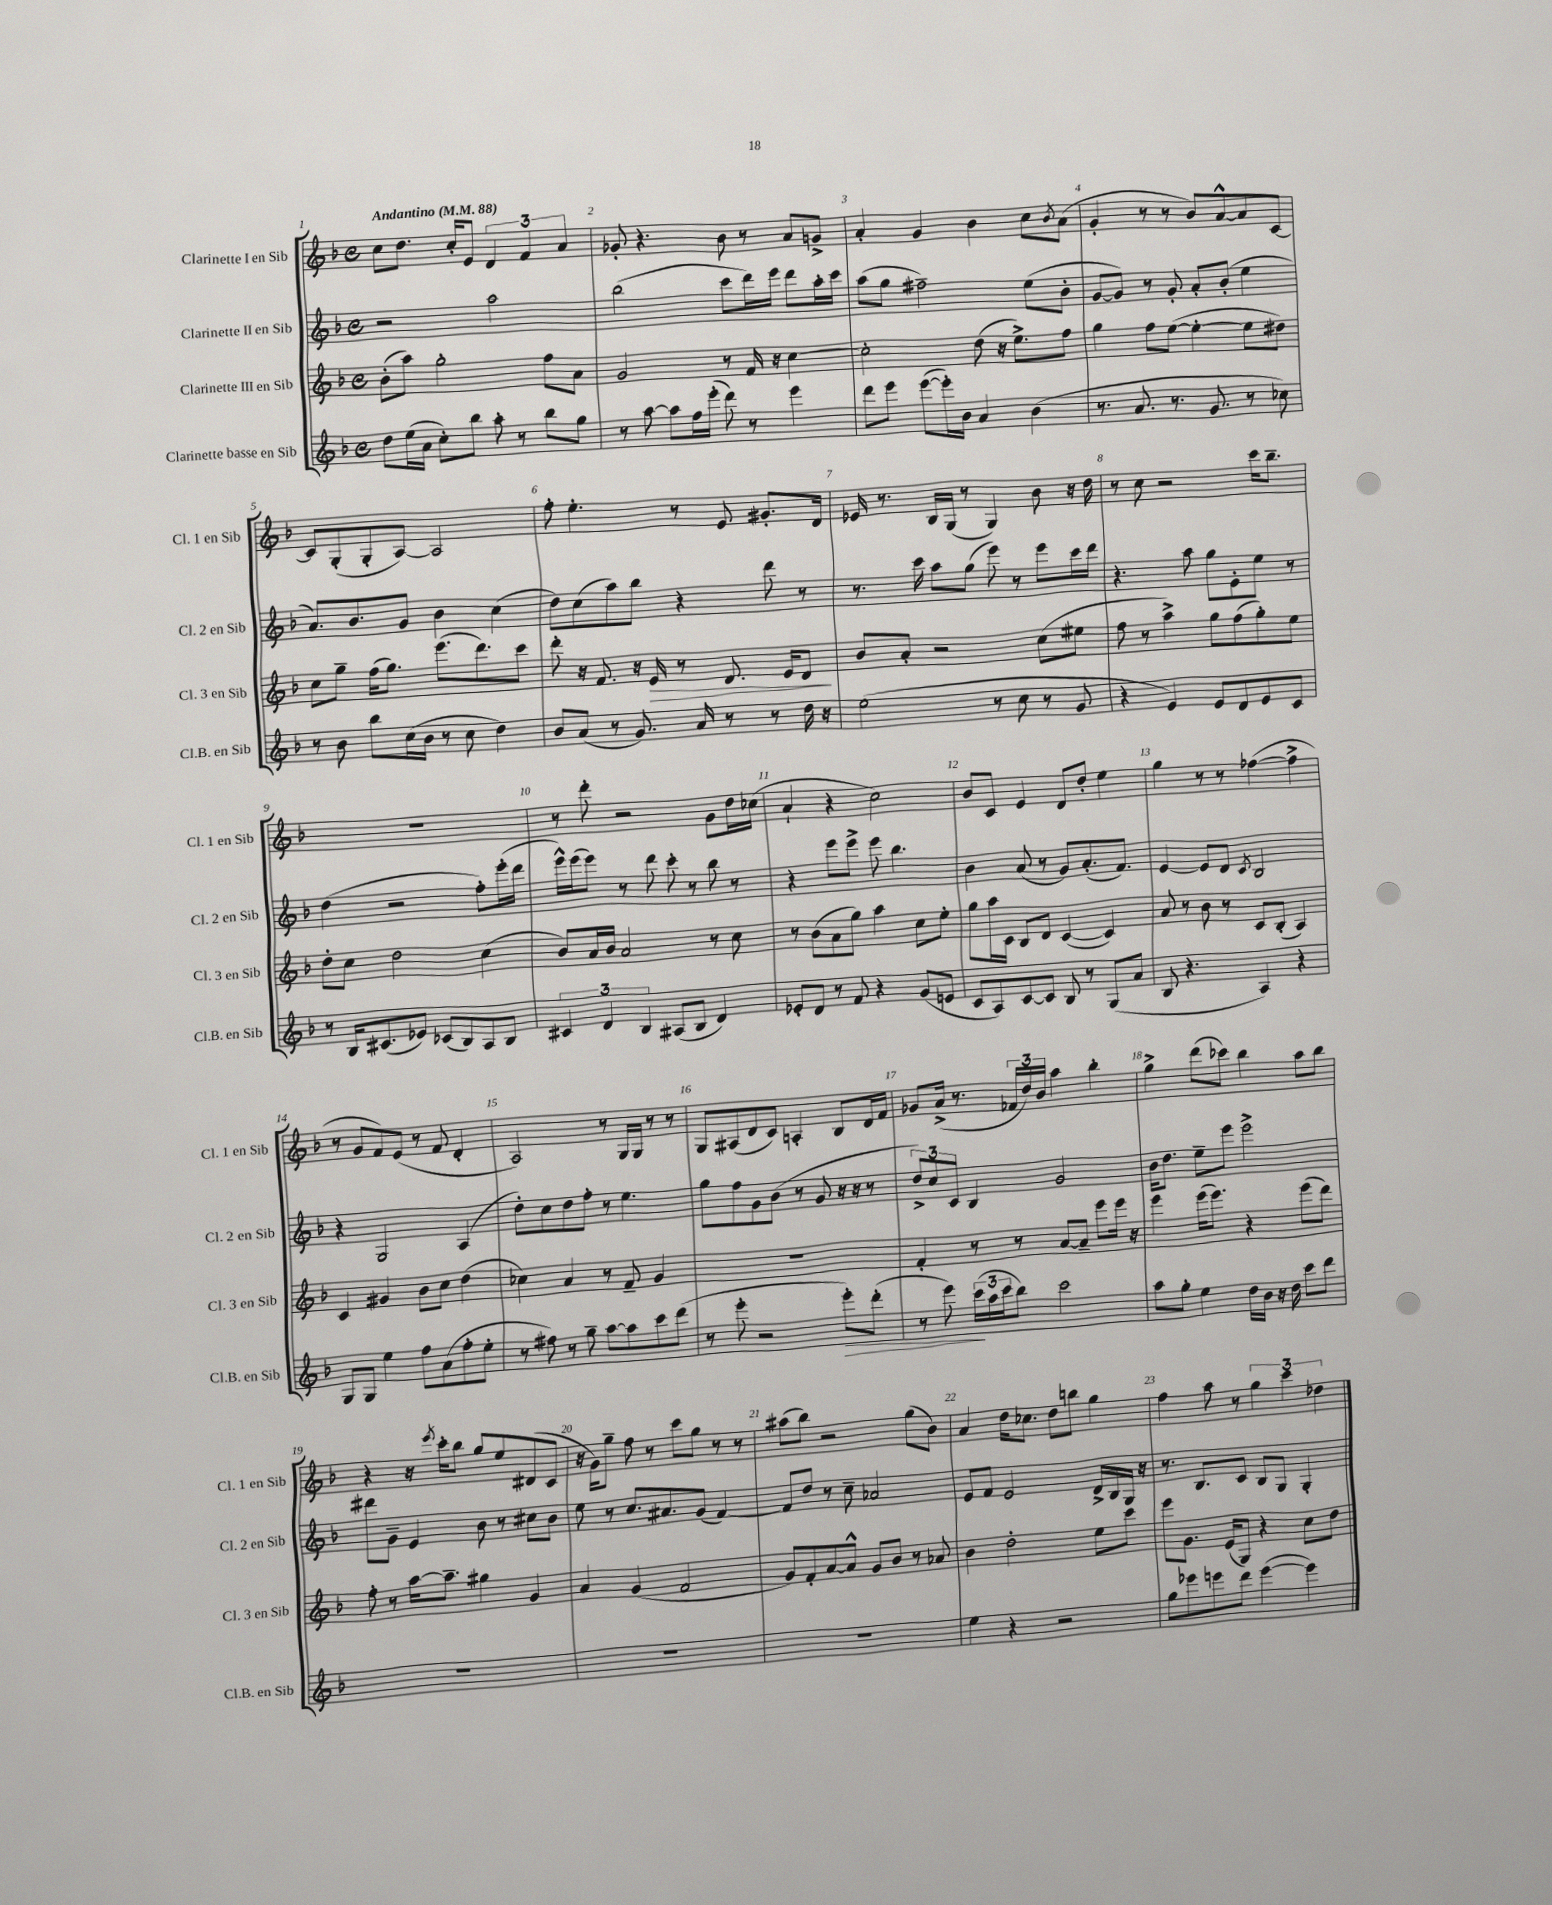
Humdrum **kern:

**kern	**dynam	**kern	**dynam	**kern	**kern
*part4	*part4	*part3	*part3	*part2	*part1
*staff4	*staff4	*staff3	*staff3	*staff2	*staff1
*I"Clarinette basse en Sib	*	*I"Clarinette III en Sib	*	*I"Clarinette II en Sib	*I"Clarinette I en Sib
*I'Cl.B. en Sib	*	*I'Cl. 3 en Sib	*	*I'Cl. 2 en Sib	*I'Cl. 1 en Sib
*clefG2	*	*clefG2	*	*clefG2	*clefG2
*k[b-]	*	*k[b-]	*	*k[b-]	*k[b-]
*M4/4	*	*M4/4	*	*M4/4	*M4/4
*met(c)	*	*met(c)	*	*met(c)	*met(c)
*MM88	*	*MM88	*	*MM88	*MM88
=1	=1	=1	=1	=1	=1
!	!	!	!	!	!LO:TX:a:B:t=Andantino
8dd\L	.	(8b-'\L	.	2r	8cc\L
(16ee\L	.	8aa\J)	.	.	8.dd\J
16a\JJ	.	.	.	.	.
8cc'\L)	.	2gg'\	.	.	.
.	.	.	.	.	16cc'/KL
8bb-\J	.	.	.	.	8e/J
8aa'\	.	.	.	2aa\	6d/
8r	.	.	.	.	.
.	.	.	.	.	6f/
8bb-\L	.	8ff\L	.	.	.
.	.	.	.	.	6a/
8gg\J	.	8a\J	.	.	.
=2	=2	=2	=2	=2	=2
8r	.	2g/	.	(2bb-\	8g-X'/
[8aa\	.	.	.	.	4.r
8aa\L]	.	.	.	.	.
16ff\L	.	.	.	.	.
(16eee'\JJ	.	.	.	.	.
8ddd\)	.	8r	.	8ccc\L	8b-\
8r	.	16f/	.	16ddd\L)	8r
.	.	16r	.	16eee\JJ	.
4eee\	.	[4cc\	.	8ddd\L	8a/L
.	.	.	.	16aa'\L	8gn^/J
.	.	.	.	16ccc\JJ	.
=3	=3	=3	=3	=3	=3
8ddd\L	.	2cc'\]	.	(8aa\L	4a'/
8eee\J	.	.	.	8gg\J	.
([8eee\L	.	.	.	2ff#X~\)	4g/
16eee'\L])	.	.	.	.	.
16b-\JJ	.	.	.	.	.
4a/	.	(8dd\	.	.	4b-\
.	.	16r	.	.	.
.	.	8.ee^\L)	.	.	.
(4b-\	.	.	.	(8ee\L	8cc\L
.	.	.	.	.	8qb-/
.	.	8ff\J	.	8b-'\J	(8a\J
=4	=4	=4	=4	=4	=4
8.r	.	4gg\	.	[8g/L	4g'/
.	.	.	.	8g/J])	.
8.a/	.	.	.	.	.
.	.	8ff\L	.	8r	8r
8.r	.	([8ee\J	.	8g'/	8r
.	.	4ee'\_	.	8a'/L	8b-/L)
8.g/	.	.	.	.	.
.	.	.	.	(8b-'/J	[8a^^/
8r	.	8ee\L]	.	4ee\	8a/]
8cc-X\)	.	8dd#X\J)	.	.	[8c/J
!!LO:LB:g=z
=5	=5	=5	=5	=5	=5
8r	.	8cc\L	.	8.a/L)	8c/L]
8b-\	.	8gg~\J	.	.	(8G'/
.	.	.	.	8.b-/	.
8bb-\L	.	(16ff\KL	.	.	8G'/
.	.	8.gg\J)	.	.	.
(16cc\L	.	.	.	8g/J	[8A/J)
16b-\JJ	.	.	.	.	.
8r	.	(8.eee\L	.	4b-\	2A/]
8cc\	.	.	.	.	.
.	.	8.ddd\)	.	.	.
4dd\)	.	.	.	(4cc\	.
.	.	8ccc\J	.	.	.
=6	=6	=6	=6	=6	=6
8b-/L	.	8ddd'\	.	8dd\L)	8ff'\
(8a/J	.	16r	.	(8cc\	4.ee'\
.	.	8.f/	.	.	.
8r	.	.	.	8aa\)	.
8.g/)	.	16r	.	8bb-\J	.
!	!	!	!LO:HP:b	!	!
.	.	16e/	>	.	.
.	.	8r	.	4r	8r
16a/	.	.	.	.	.
8r	.	8.d/	.	.	8e/
8r	.	.	.	8ddd\	8.g#X'/L
.	.	16e/KL	.	.	.
16dd\	.	8d/J	.	8r	.
16r	.	.	.	.	16d/Jk
.	.	.	]	.	.
=7	=7	=7	=7	=7	=7
(2ee\	.	8b-/L	.	8.r	16e-X/
.	.	.	.	.	8.r
.	.	8a'/J	.	.	.
.	.	.	.	16ccc\	.
.	.	2r	.	8aa\L	16B-/LL
.	.	.	.	.	(16G/JJ
.	.	.	.	(8gg\J	8r
8r	.	.	.	8eee\)	4G/)
8cc\	.	.	.	8r	.
8r	.	(8cc\L	.	8eee\L	8b-\
8g/	.	8ee#X\J	.	16ccc\L	16r
.	.	.	.	16ddd\JJ	16dd\
=8	=8	=8	=8	=8	=8
4r	.	8ff\	.	4.r	8r
.	.	8r	.	.	8cc\
4e/)	.	4aa^\)	.	.	2r
.	.	.	.	8aa\	.
8e/L	.	8gg\L	.	8gg\L	.
8d/	.	(8ff\	.	8e'\	.
8e/	.	8gg'\)	.	8ee\J	16ccc\KL
.	.	.	.	.	8.bb-~\J
8c/J	.	8ee\J	.	8r	.
!!LO:LB:g=z
=9	=9	=9	=9	=9	=9
8r	.	8dd'\L	.	(4dd\	1r
16B-/KL	.	8cc\J	.	.	.
(8.c#X/	.	.	.	.	.
.	.	2dd\	.	2r	.
8e-X/J)	.	.	.	.	.
(8c-X/L	.	.	.	.	.
8B-/)	.	.	.	.	.
8A/	.	(4cc\	.	8ff'\L)	.
8B-/J	.	.	.	(16eee'\L	.
.	.	.	.	16ddd\JJ	.
=10	=10	=10	=10	=10	=10
6c#X/	.	8b-/L)	.	16eee^^\LL)	8r
.	.	.	.	(16eee\J	.
.	.	16a/L	.	8eee\J)	8ddd'\
6d/	.	.	.	.	.
.	.	16b-/JJ	.	.	.
.	.	2a/	.	8r	2r
6B-/	.	.	.	.	.
.	.	.	.	8ddd\	.
(8A#X/L	.	.	.	8ccc'\	.
8B-/J	.	.	.	8r	.
4d/)	.	8r	.	8bb-\	8g\L
.	.	8cc\	.	8r	16dd\L
.	.	.	.	.	(16cc-X\JJ
=11	=11	=11	=11	=11	=11
8e-X'/L	.	8r	.	4r	4a`/
8d/J	.	(8b-\L	.	.	.
8r	.	8a\	.	8eee\L	4r
8f/	.	8gg\J)	.	8eee^\J	.
4r	.	4aa\	.	8eee\	2cc\)
.	.	.	.	4.bb-\	.
(8g/L	.	8cc\L	.	.	.
8en/J	.	8ee'\J	.	.	.
=12	=12	=12	=12	=12	=12
8c/L	.	8gg\L	.	4b-\	8b-/L
8A/)	.	16aa\L	.	.	8c/J
.	.	16c\JJ	.	.	.
[8c/	.	8B-/L	.	(8a/	4e/
8c/J]	.	8d/J	.	8r	.
8B-/	.	([4c/	.	8g/L)	8d/L
8r	.	.	.	(8.a'/	8dd'/J
(8G/L	.	4c/])	.	.	4ee\
.	.	.	.	8.f/J)	.
8a/J	.	.	.	.	.
=13	=13	=13	=13	=13	=13
8B-/	.	8a/	.	[4e/	4gg\
4.r	.	8r	.	.	.
.	.	8b-\	.	8e/L]	8r
.	.	8r	.	8d/J	8r
.	.	.	.	8qc/	.
4A/)	.	8c/L	.	2B-/	([4ff-X\
.	.	(8B-'/J	.	.	.
4r	.	4A/)	.	.	4ff-^\]
!!LO:LB:g=z
=14	=14	=14	=14	=14	=14
8G/L	.	4c/	.	4r	8r
8G/J	.	.	.	.	8g/L
4ee\	.	4g#X/	.	2G/	8f/)
.	.	.	.	.	(8e/J
8ff\L	.	8b-\L	.	.	8r
(8a\	.	8cc\J	.	.	8f/
8ff'\	.	(4dd\	.	(4A/	4d'/
8ee'\J	.	.	.	.	.
=15	=15	=15	=15	=15	=15
8r	.	4cc-X\)	.	8dd'\L)	2A/)
8ff#X\)	.	.	.	8cc\	.
8r	.	4a/	.	8dd\	.
8gg~\	.	.	.	8ff'\J	.
[8aa\L	.	8r	.	8r	8r
8aa\]	.	8f~/	.	4.ee\	16G/LL
.	.	.	.	.	16G/JJ
8ccc\	.	4g/	.	.	8r
(8ddd\J	.	.	.	.	8r
=16	=16	=16	=16	=16	=16
8r	.	1r	.	8gg\L	8G/L
8eee'\	.	.	.	8ff\	(8A#X/
2r	.	.	.	8g\	8d/
.	.	.	.	(8b-\J	8c/J)
.	.	.	.	8r	4An'/
.	.	.	.	8g/	.
!	!LO:HP:b	!	!	!	!
8eee'\L)	>	.	.	16r	8B-/L
.	.	.	.	16r	.
(8ddd'\J	.	.	.	8r	16d/L
.	.	.	.	.	16f/JJ
=17	=17	=17	=17	=17	=17
8r	.	4f'/	.	12dd^/L)	8g-X/L
.	.	.	.	12cc/	.
8eee\)	.	.	.	.	(16a^/Jk
.	.	.	.	12c/J	.
.	.	.	.	.	8.r
(24ccc\LL	.	8r	.	4B-/	.
24aa\	]	.	.	.	.
24ccc\J	.	.	.	.	.
8bb-\J)	.	8r	.	.	24f-X/LL
.	.	.	.	.	24dd/)
.	.	.	.	.	24b-/JJ
2ccc\	.	[8a/L	.	2g/	4aa\
.	.	8a~/J]	.	.	.
.	.	8eee\L	.	.	4bb-'\
.	.	16eee\Jk	.	.	.
.	.	16r	.	.	.
=18	=18	=18	=18	=18	=18
8aa\L	.	4eee\	.	16b-\KL	4gg^\
.	.	.	.	8.dd\J	.
8gg'\J	.	.	.	.	.
4ee\	.	(16eee\KL	.	8ee~\L	(8ddd\L
.	.	8.eee\J)	.	.	.
.	.	.	.	8eee\J	8ccc-X\J)
16dd\LL	.	4r	.	2eee^\	4bb-\
16b-\JJ	.	.	.	.	.
16r	.	.	.	.	.
16dd\	.	.	.	.	.
8ccc\L	.	(8eee\L	.	.	8aa\L
8ddd\J	.	8ddd\J)	.	.	8bb-\J
!!LO:LB:g=z
=19	=19	=19	=19	=19	=19
1r	.	8ff'\	.	8ddd#X\L	4r
.	.	8r	.	8g~\J	.
.	.	[16aa\KL	.	4e/	16r
.	.	.	.	.	8qeee/
.	.	8.aa~\J]	.	.	16ccc'\KL
.	.	.	.	.	8bb-\J
.	.	4gg#X\	.	8b-\	8gg/L
.	.	.	.	8r	8ee/
.	.	4g/	.	8cc#X\L	(8d#X/
.	.	.	.	8b-\J	8c/J
=20	=20	=20	=20	=20	=20
1r	.	4a/	.	8ee\	16r
.	.	.	.	.	16g\KL)
.	.	.	.	8r	8gg~\J
.	.	(4g/	.	8.cc/L	8ff\
.	.	.	.	.	8r
.	.	.	.	8.a#X/	.
.	.	2f/	.	.	8ccc\L
.	.	.	.	(8g/J	8gg\J
.	.	.	.	[4f/)	8r
.	.	.	.	.	8r
=21	=21	=21	=21	=21	=21
1r	.	8g/L)	.	8f/L]	(8aa#X\L
.	.	8f'/	.	8dd/J	8bb-\J)
.	.	[8a/	.	8r	2r
.	.	8a^^/J]	.	8cc~\	.
.	.	8g/L	.	2a-X/	.
.	.	8b-/J	.	.	.
.	.	8r	.	.	(8gg\L
.	.	8a-X/	.	.	8b-\J)
=22	=22	=22	=22	=22	=22
4ee\	.	4b-\	.	8e/L	4a/
.	.	.	.	8f/J	.
4r	.	2dd'\	.	2e/	16dd\KL
.	.	.	.	.	8.cc-X\J
2r	.	.	.	.	8dd\L
.	.	.	.	.	8bbn\J
.	.	8ee\L	.	16d^/LL	4gg\
.	.	.	.	16B-/	.
.	.	8ccc\J	.	16G/JJ	.
.	.	.	.	16r	.
=23	=23	=23	=23	=23	=23
8gg\L	.	8eee\L	.	8.r	4ff\
8eee-X\	.	8.g\J	.	.	.
.	.	.	.	8.B-/L	.
8eeen\	.	.	.	.	8aa\
.	.	(16e/KL	.	.	.
8ddd\J	.	8G/J)	.	8c/J	8r
([4eee\	.	4r	.	8B-/L	6gg\
.	.	.	.	8G/J	.
.	.	.	.	.	6ccc\
4eee\])	.	8cc\L	.	4G'/	.
.	.	.	.	.	6dd-X\
.	.	8dd\J	.	.	.
==	==	==	==	==	==
*-	*-	*-	*-	*-	*-
